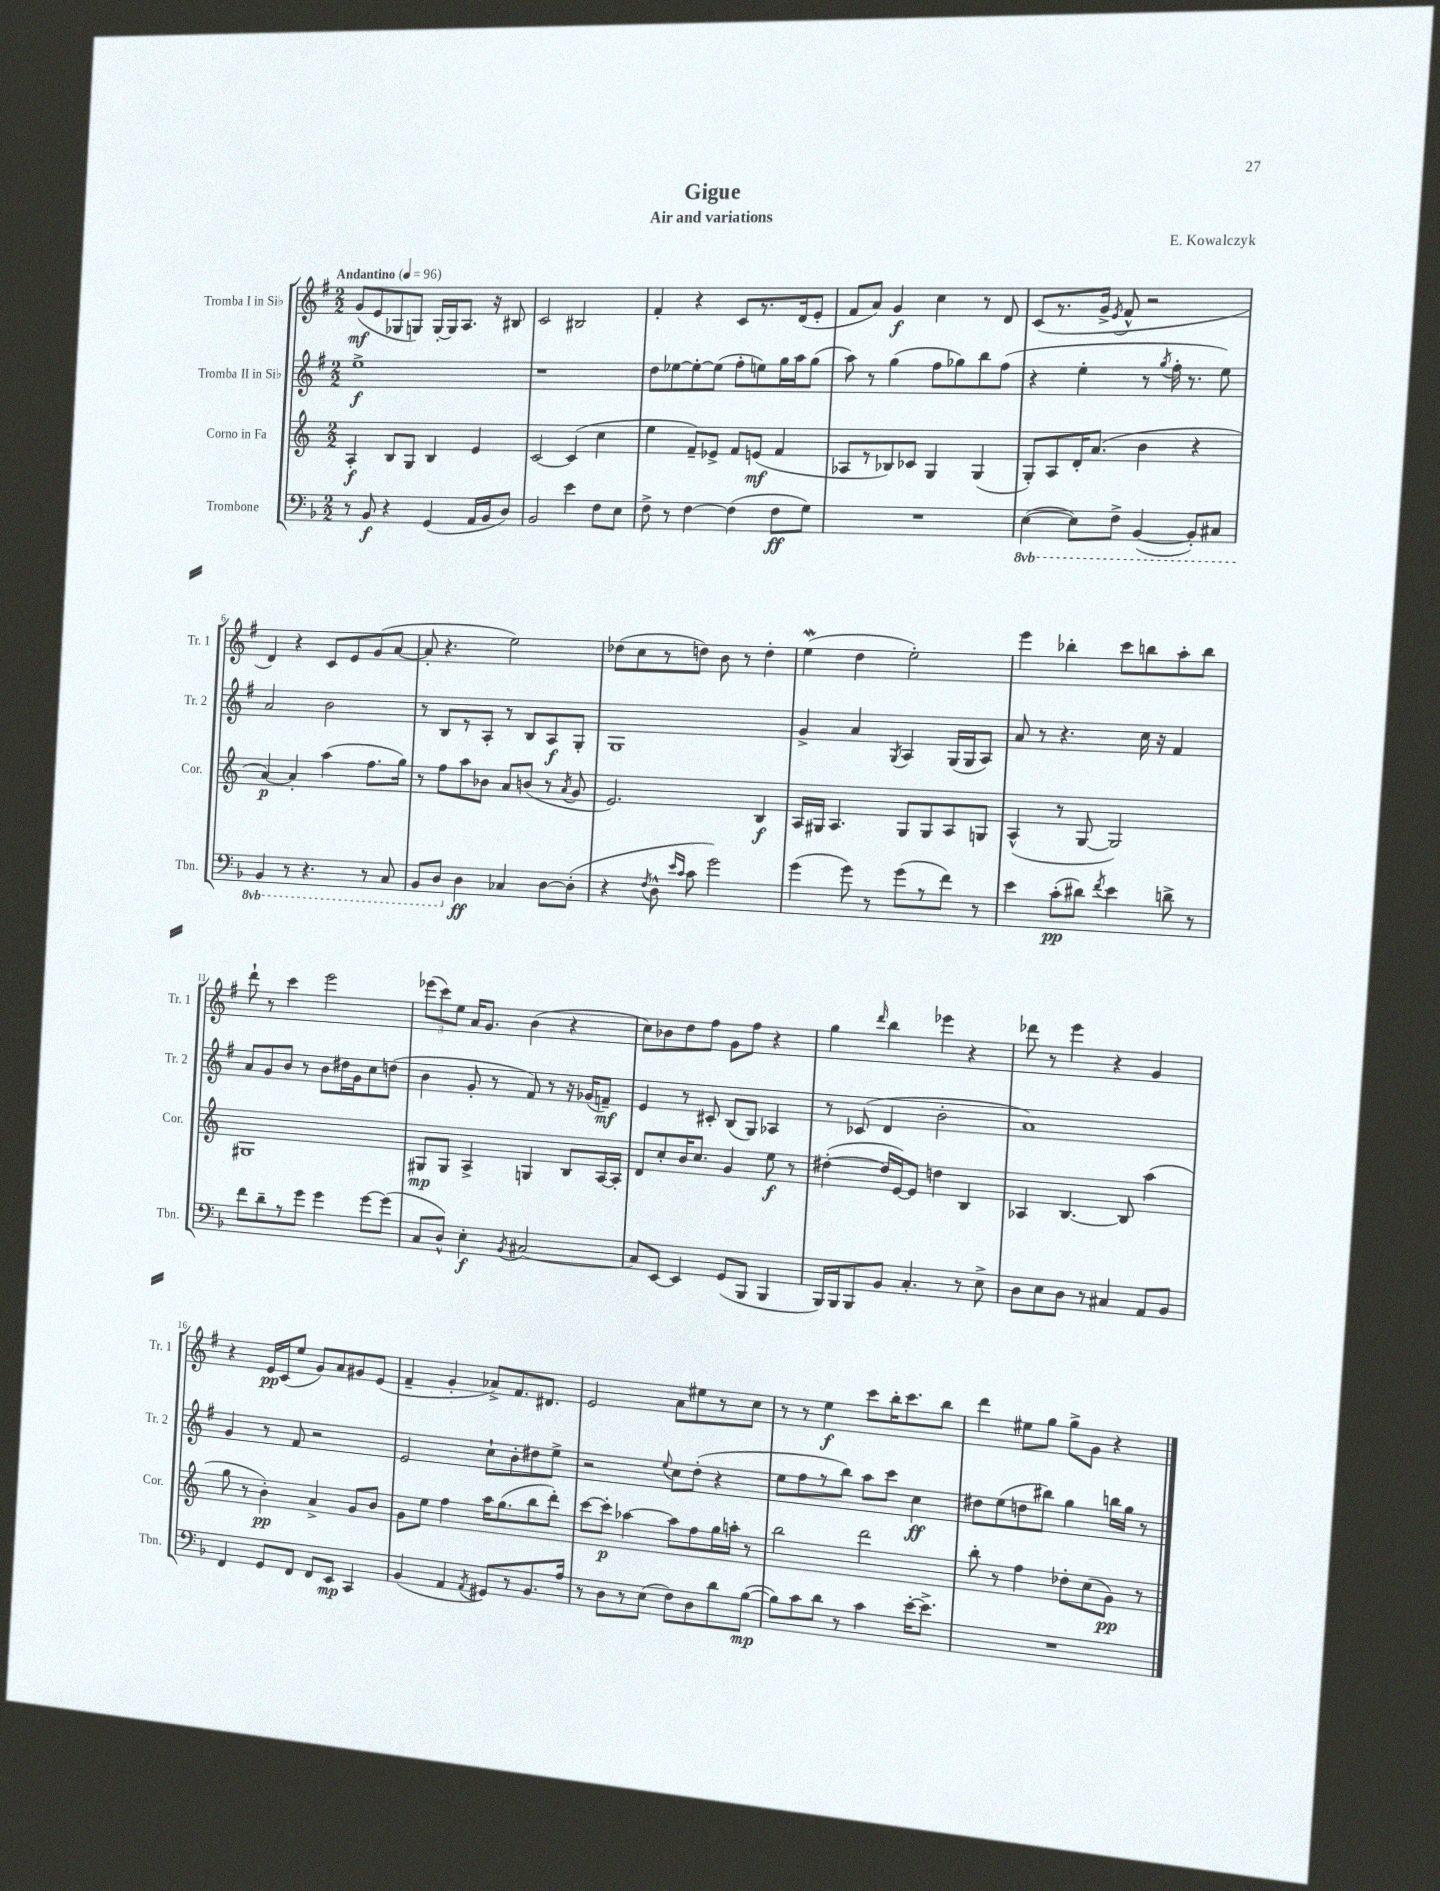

**kern	**kern	**kern	**kern
*staff4	*staff3	*staff2	*staff1
*clefF4	*clefG2	*clefG2	*clefG2
*k[b-]	*k[]	*k[f#]	*k[f#]
*M2/2	*M2/2	*M2/2	*M2/2
*MM96	*MM96	*MM96	*MM96
8r	4A'/	1ee^	(8g/L
8BB-/	.	.	8e/
4r	8B/L	.	8G-/
.	8G/J	.	8G/J)
(4GG/	4B/	.	[16G'/LL
.	.	.	16G/]J
.	.	.	8.A/J
16AA/LL	4e/	.	.
16BB-/J	.	.	16r
8D/J)	.	.	8B#/
=	=	=	=
2BB-/	[2c/	1r	2c/
4e\	(4c/]	.	2B#/
8F\L	4cc\	.	.
8E\J	.	.	.
=	=	=	=
8F^\	4ee\	8dd\L	4f#'/
8r	.	[8ee-\	.
[4F\	8f~/L)	8ee-'\_	4r
.	8e-^/J	(8ee-\]J	.
(4F\]	8f/L	8ff#'\L	8c/L
.	(8e/J	8ee\)	8.r
8F\L	4f/	16gg\L	.
.	.	16aa\J	(16d/k
8G\J)	.	(8gg\J	8e'/J
=	=	=	=
1r	8A-/L	8aa\)	8f#/L
.	8r	8r	8a/J)
.	8B-/)	(4gg\	4g/
.	8c-/J	.	.
.	4G/	8ff#\L	4cc\
.	.	8gg-\)	.
.	(4G/	8bb\	8r
.	.	(8ff#\J	8d/
=	=	=	=
([4EE\	8G'/L)	4r	(8c/L
.	8A/	.	8.r
8EE\]L)	16d'/K	4ee'\	.
.	(8.a/J	.	16g^/Jk
.	.	.	8qe/
8FF^\J	.	.	8f#^^/
([4BBB-/	4b\	8r	2r
.	.	8qgg/	.
.	.	16ff#'\	.
.	.	8.r	.
8BBB-'/]L)	4r	.	.
8CC#/J	.	8ee\)	.
=	=	=	=
4BBB-/	[4a/)	2a/	4d/)
8r	4a'/]	.	4r
4.r	.	.	.
.	(4aa\	2b\	8c/L
.	.	.	8e/
8r	8.ff\L	.	(8g/
8CC/	.	.	[8a/J
.	16gg\Jk)	.	.
=	=	=	=
8BBB-/L	8r	8r	8a'/]
8DD/J	8ff\L	8B/L	4.r
4D\	8aa\	8r	.
.	8b-\J	8A'/J	.
4C-/	8a/L	8r	2ee\)
.	(8b/J	8B/L	.
[8D\L	8r	8A/	.
.	8qa/	.	.
(8D'\]J	8g/	8G'/J	.
=	=	=	=
4r	2.e/)	1G	(8dd-\L
.	.	.	8cc\
8qF/	.	.	.
8D^^\	.	.	8r
16qqe/LL	.	.	.
16qqc/JJ	.	.	.
8c\	.	.	8dd\J)
2g\)	.	.	8b\
.	.	.	8r
.	4B/	.	4dd'\
=	=	=	=
(4g\	16A/LL	4g^/	(4ee\
.	16G#/JJ	.	.
.	4.A/	.	.
8g\)	.	4a/	4dd\
8r	.	.	.
.	.	8qG/	.
(8g\L	8G#/L	4A/	2ee'\)
8r	8G#/	.	.
8f\J)	8A/	(16G/LL	.
.	.	16G/J	.
8r	8G/J	8A/J)	.
=	=	=	=
4e\	(4A^^/	8a/	4eee\
.	.	8r	.
(8c'\L	8r	4.r	4bb-'\
8d#\J)	[8G/	.	.
8qf/	.	.	.
4e\	2G/])	.	8ccc\L
.	.	16cc\	8bb\
.	.	16r	.
8d^\	.	4f#/	8aa'\
8r	.	.	8bb\J
=	=	=	=
8f\L	1G#	8a/L	8ddd`\
8d~\	.	8g/	8r
8r	.	8b/J	4ccc\
8g\J	.	8r	.
4g\	.	8b\L	2eee\
.	.	16dd#\L	.
.	.	16g\J	.
[8g\L	.	8cc\	.
(8g\]J	.	(8dd\J	.
=	=	=	=
8C/L	8G#/L	4b\	(12eee-\L
.	.	.	12ccc\)
8D^^/J)	8G#/J	.	.
.	.	.	12ee\J
4E'\	4A^/	8g'/	16a/LK
.	.	.	8.g/J
.	.	8r	.
8qBB-/	.	.	.
[2C#/	4G/	8f#/)	(4b\
.	.	8r	.
.	8B/L	16r	4r
.	.	(16g-/LK	.
.	[16A/L	8f~/J)	.
.	16A'/]JJ	.	.
=	=	=	=
8C#/]L	8d/L	4e/	8cc\L)
[8EE/J	8cc'/	.	8b-\
4EE/]	16b/K	8r	8dd\
.	8.cc/J	.	.
.	.	8c#'/	8ff#\J
(8GG/L	4g/	(8B/L	8g\L
8BBB-/J	.	8G/J)	8ff#\J
4BBB-/	8ee\	4A-/	4r
.	8r	.	.
=	=	=	=
16BBB-/LL)	([4dd#'\	8r	4gg\
16BBB-/J	.	.	.
8BBB-/	.	(8c-/	.
.	.	.	16qqddd/
8BB-/J	16dd#/]LL	4d/	4bb\
.	[16e/J)	.	.
4.C'/	8e/]J	.	.
.	4dd\	2b'\	4eee-\
8r	4B/	.	4r
8E^\	.	.	.
=	=	=	=
8D\L	4A-/	1a)	8ddd-\
8E\	.	.	8r
8D\J	[4.B/	.	4eee\
8r	.	.	.
4C#/	.	.	4r
.	8B/]	.	.
8AA/L	(4aa\	.	4g/
8BB-/J	.	.	.
=	=	=	=
4FF/	8gg\	4g/	4r
.	8r	.	.
8GG/L	4b'\)	8r	16e/LL
.	.	.	(16c/J
8FF/J	.	8f#/	8ee/J
8FF/L	4a^/	2r	8g/L)
8EE/J	.	.	8a/
4CC/	8g/L	.	8g#/
.	8b/J	.	(8e/J
=	=	=	=
(4BB-/	8g\L	2e/	4f#~/
.	8ee\J	.	.
4AA/	4ff\	.	4g'/
8qAA/	.	.	.
8GG#/L)	16aa\LK	8cc`\L	8a-^/L)
.	(8.gg\	.	.
8r	.	8b'\	8.f#/
8.BB-/	8bb\	8dd#\	.
.	.	.	8.d#/J
.	8ddd'\J)	8ee^\J	.
16A/Jk	.	.	.
=	=	=	=
8r	[8ccc\L	2r	2e/
8D\L	8ccc'\]J	.	.
8r	[4aa-\	.	.
(8E\J	.	.	.
.	.	8qqee/	.
8F\L)	8aa-\]L	8cc\L	8a\L
8D\	8ff\	(8dd'\J	8ee#\
8d\	16gg\L	4r	8r
.	16aa'\JJ	.	.
([8B-\J	8r	.	8cc\J
=	=	=	=
8B-\]L)	2bb\	8ee\L	8r
8c\	.	8ff#\	8r
8d\J	.	8r	4ee\
8r	.	8bb\J)	.
4c\	2ddd\	8aa\L	8ccc\L
.	.	8ccc\J	16bb'\K
.	.	.	8.ccc\
[16e'\LK	.	4cc\	.
8.e^\]J	.	.	.
.	.	.	8bb\J
=	=	=	=
1r	8bb'\	8dd#\L	4ddd\
.	8r	(8ee\	.
.	4ff\	8dd\	8ee#\L
.	.	8bb#\J)	8gg\J
.	8dd-'\L	4gg\	8gg^\L
.	(8cc\	.	8g\J
.	8g\J)	16bb\LL	4r
.	.	16gg\JJ	.
.	8r	8r	.
==	==	==	==
*-	*-	*-	*-
